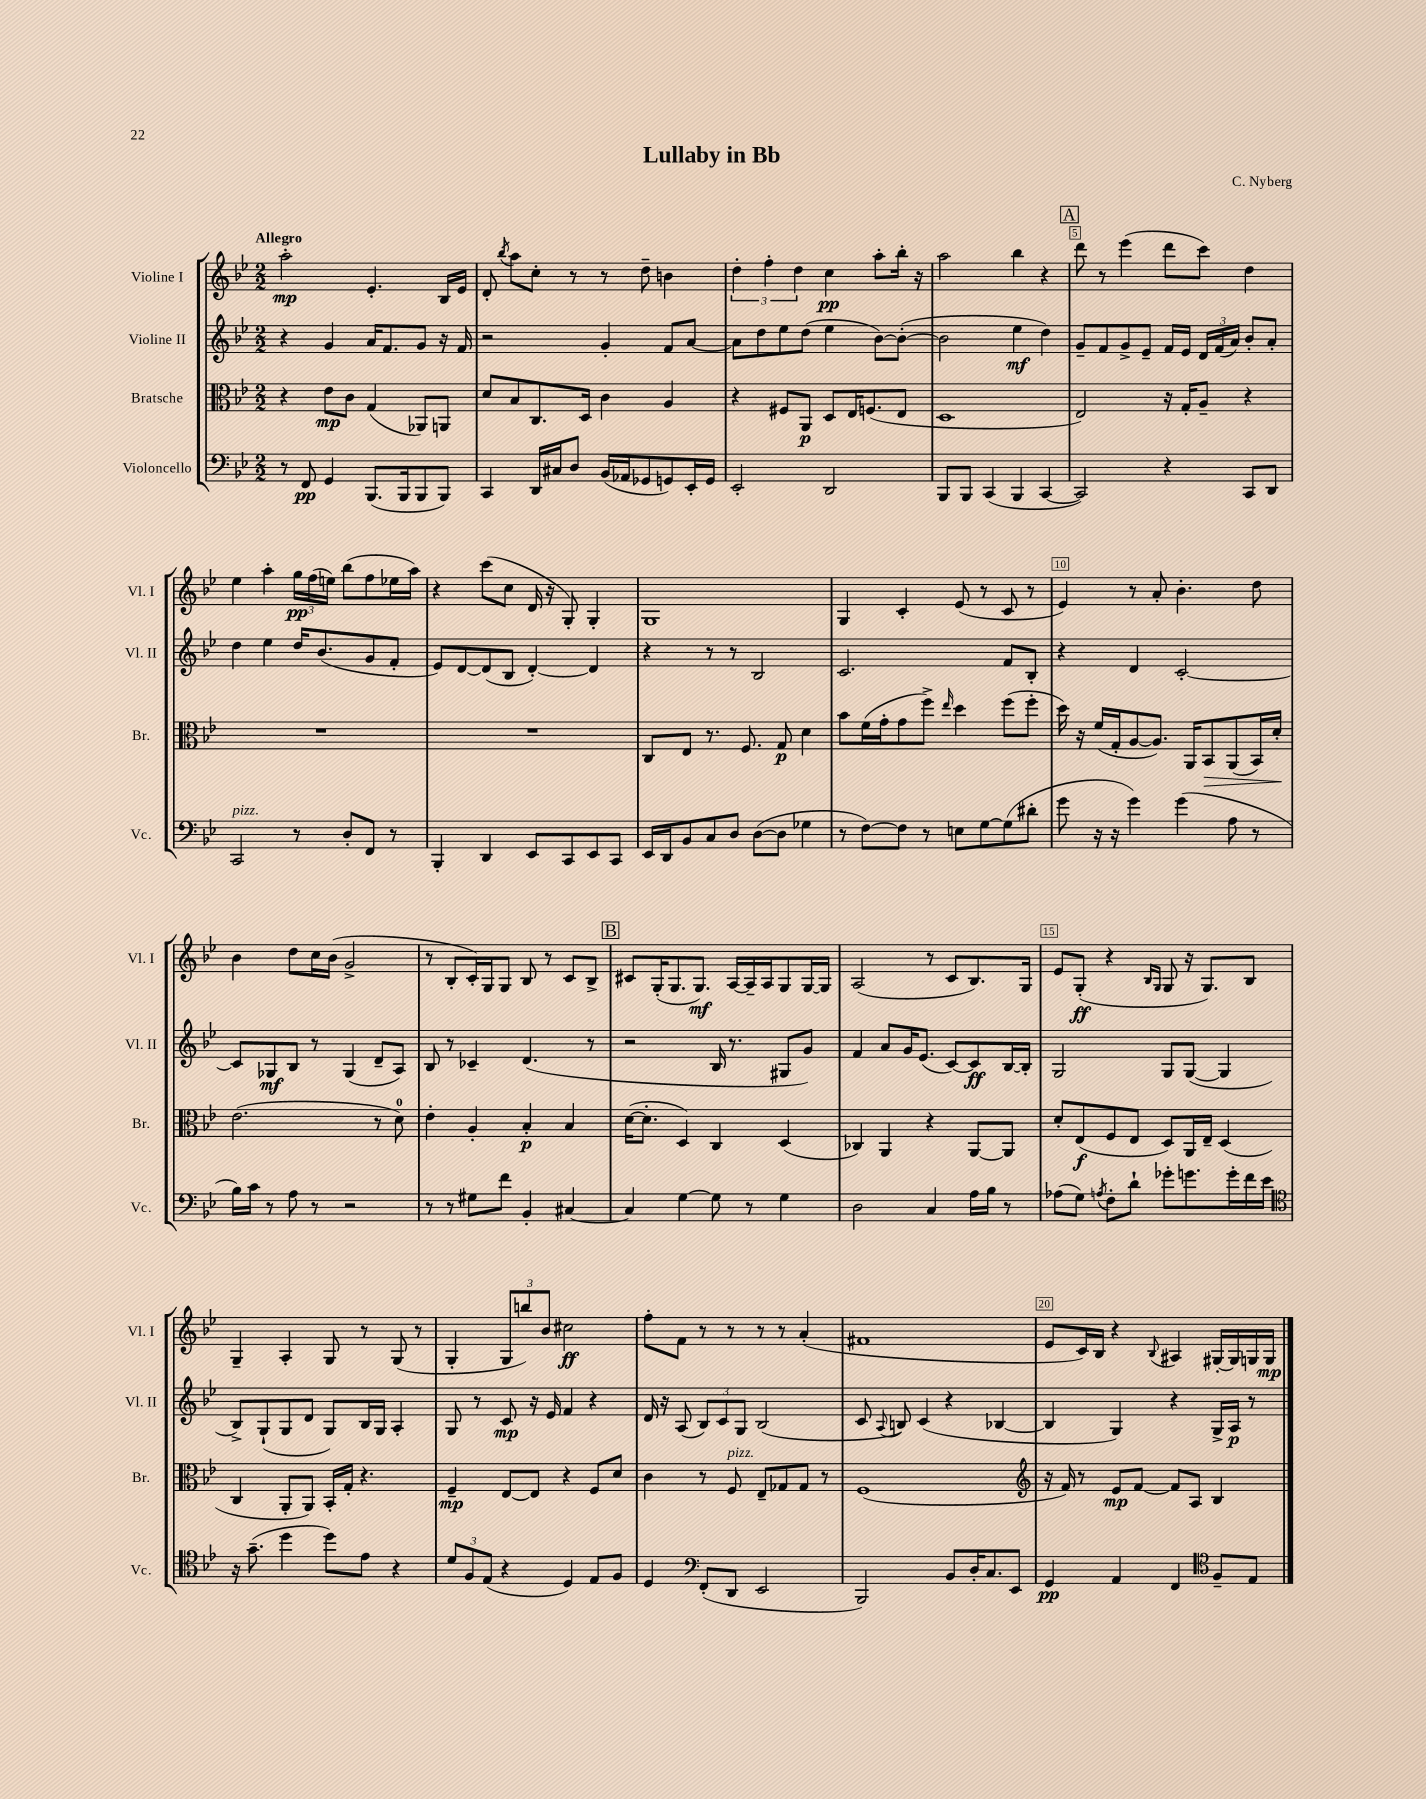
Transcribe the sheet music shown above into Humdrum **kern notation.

**kern	**kern	**kern	**kern
*staff4	*staff3	*staff2	*staff1
*clefF4	*clefC3	*clefG2	*clefG2
*k[b-e-]	*k[b-e-]	*k[b-e-]	*k[b-e-]
*M2/2	*M2/2	*M2/2	*M2/2
8r	4r	4r	2aa'\
8FF/	.	.	.
4GG/	8e-\L	4g/	.
.	8c\J	.	.
(8.BBB-/L	(4G/	16a/LK	4.e-'/
.	.	8.f/	.
16BBB-/k	.	.	.
8BBB-/	8AA-/L)	8g/J	.
8BBB-/J)	8AA/J	16r	16B-/LL
.	.	16f/	16e-/JJ
=	=	=	=
4CC/	8d/L	2r	8d'/
.	.	.	8qbb-/
.	8B-/	.	8aa\L
16DD/LL	8.C/	.	8cc'\J
16C#/J	.	.	.
8D/J	.	.	8r
.	16D/Jk	.	.
(16BB-/LL	4c\	4g'/	8r
16AA-/J	.	.	.
8GG-/	.	.	8dd~\
8GG/)	4A/	8f/L	4b\
16EE-'/L	.	[8a/J	.
16GG/JJ	.	.	.
=	=	=	=
2EE-'/	4r	8a\]L	6dd'\
.	.	8dd\	.
.	.	.	6ff'\
.	8F#/L	8ee-\	.
.	.	.	6dd\
.	8AA/J	(8dd\J	.
2DD/	8D/L	4ee-\	4cc\
.	16E-/K	.	.
.	(8.F/	.	.
.	.	[8b-\L)	8aa'\L
.	8E-/J	(8b-'\_J	16bb-'\Jk
.	.	.	16r
=	=	=	=
8BBB-/L	1D	2b-\]	2aa\
8BBB-/J	.	.	.
(4CC/	.	.	.
4BBB-/	.	4ee-\	4bb-\
[4CC/	.	4dd\)	4r
=	=	=	=
2CC/])	2E-/)	8g~/L	8ddd\
.	.	8f/	8r
.	.	8g^/	(4eee-\
.	.	8e-~/J	.
4r	16r	16f/LL	8ddd\L
.	16G'/LK	16e-/JJ	.
.	8A~/J	24d/LL	8ccc\J)
.	.	(24f/	.
.	.	24a/JJ)	.
8CC/L	4r	8b-'/L	4dd\
8DD/J	.	8a'/J	.
=	=	=	=
2CC/	1r	4dd\	4ee-\
.	.	4ee-\	4aa'\
8r	.	16dd/LK	24gg\LL
.	.	.	(24ff\
.	.	(8.b-/	.
.	.	.	24ee\JJ)
8D'/L	.	.	(8bb-\L
8FF/J	.	8g/	8ff\
8r	.	8f'/J	16ee-\L
.	.	.	16aa\JJ)
=	=	=	=
4BBB-'/	1r	8e-/L)	4r
.	.	[8d/	.
4DD/	.	(8d/]	(8ccc\L
.	.	8B-/J	8cc\J
8EE-/L	.	[4d'/)	16d/
.	.	.	16r
8CC/	.	.	8G'/)
8EE-/	.	4d/]	4G'/
8CC/J	.	.	.
=	=	=	=
16EE-/LL	8C/L	4r	1G
16DD/J	.	.	.
8BB-/	8E-/J	.	.
8C/	8.r	8r	.
8D/J	.	8r	.
.	8.F/	.	.
([8D\L	.	2B-/	.
8D\]J	8G/	.	.
4G-\	4d\	.	.
=	=	=	=
8r	8b-\L	2.c/	4G/
[8F\L)	(16f\L	.	.
.	16g'\J	.	.
8F\]J	8g\	.	4c'/
8r	8ff^\J)	.	.
.	16qqee-/	.	.
8E\L	4dd\	.	(8e-/
[8G\	.	.	8r
(8G\]	(8ff\L	8f/L	8c/
8d#'\J	8ff'\J	8B-'/J	8r
=	=	=	=
8g\	16dd\)	4r	4e-/)
.	16r	.	.
16r	(16f/LL	.	.
16r	16G'/J	.	.
4g\)	[8A/	4d/	8r
.	8.A/]J)	.	8a'/
(4g\	.	[2c'/	4.b-'\
.	16AA/LK	.	.
.	8BB-/	.	.
8A\	(8AA/	.	.
8r	16BB-/L)	.	8dd\
.	16d'/JJ	.	.
=	=	=	=
16B-\LL)	(2.e-\	8c/]L	4b-\
16c\JJ	.	.	.
8r	.	8G-/	.
8A\	.	8B-/J	8dd\L
8r	.	8r	16cc\L
.	.	.	(16b-\JJ
2r	.	(4G-/	2g^/
.	8r	8d~/L	.
.	8d\)	8A/J)	.
=	=	=	=
8r	4e-'\	8B-/	8r
8r	.	8r	8B-'/L
8G#\L	4A'/	4c-~/	16c'/L)
.	.	.	16G/J
8f\J	.	.	8G/J
4BB-'/	4B-'/	(4.d/	8B-/
.	.	.	8r
[4C#/	4B-/	.	8c/L
.	.	8r	8B-^/J
=	=	=	=
4C#/]	([16d\LK	2r	8c#/L
.	8.d'\]J	.	.
.	.	.	(16G'/K
.	.	.	8.G/
[4G\	4D/)	.	.
.	.	.	8.G/J)
8G\]	4C/	16B-/	.
.	.	8.r	[16A/LL
8r	.	.	16A~/]
.	.	.	16A/J
4G\	(4D/	8G#/L	8G/
.	.	8g/J)	[16G/L
.	.	.	16G/]JJ
=	=	=	=
2D\	4C-/)	4f/	(2A/
.	4AA/	8a/L	.
.	.	16g/K	.
.	.	(8.e-/J	.
4C/	4r	.	8r
.	.	[8c/L)	8c/L
16A\LL	[8AA/L	8c/]	8.B-/)
16B-\JJ	.	.	.
8r	8AA/]J	[16B-/L	.
.	.	16B-'/]JJ	16G/Jk
=	=	=	=
(8A-\L	8d'/L	2G/	8e-/L
8G\J)	(8E-/	.	(8G'/J
8qA/	.	.	.
8F'\L	8F/	.	4r
8d`\J	8E-/J	.	.
.	.	.	16qqB-/LL
.	.	.	16qqG/JJ
8g-'\L	8D/L)	8G/L	8G/
8.g\	16AA/L	([8G/J	16r
.	16E-~/JJ	.	8.G/L)
.	(4D/	4G/]	.
16g'\L	.	.	.
16f\	.	.	8B-/J
16e-\JJ	.	.	.
=	=	=	=
*clefC4	*	*	*
16r	4C/	8B-^/L)	4G~/
(8.g~\	.	.	.
.	.	(8G`/	.
4dd\	8AA'/L	8G/	4A'/
.	8AA/J)	8d/J	.
8dd\L)	16BB-'/LL	8G/L)	8G/
.	16G'/JJ	.	.
8e-\J	4.r	16B-/L	8r
.	.	16G/JJ	.
4r	.	4A'/	(8G/
.	.	.	8r
=	=	=	=
12d/L	4F~/	8G/	4G'/
12F/	.	.	.
.	.	8r	.
(12E-/J	.	.	.
4r	[8E-/L	8c/	12G/L
.	.	.	12bb/)
.	8E-/]J	16r	.
.	.	.	12b-/J
.	.	16e-/	.
4D/)	4r	4f/	2cc#\
8E-/L	8F/L	4r	.
8F/J	8d/J	.	.
=	=	=	=
4D/	4c\	16d/	8ff'\L
.	.	16r	.
.	.	(8A/	8f\J
*clefF4	*	*	*
(8FF'/L	8r	12B-/L)	8r
.	.	12c/	.
8DD/J	8F/	.	8r
.	.	12G/J	.
2EE-/	8E-~/L	(2B-/	8r
.	8G-/	.	8r
.	8G-/J	.	(4a'/
.	8r	.	.
=	=	=	=
2BBB-/)	(1F	8c/	1f#
.	.	8qqA/	.
.	.	8B/)	.
.	.	(4c/	.
8BB-/L	.	4r	.
16D'/K	.	.	.
8.C/	.	.	.
.	.	[4B-/	.
8EE-/J	.	.	.
=	=	=	=
*	*clefG2	*	*
4GG/	16r	4B-/]	8e-/L
.	16f/)	.	.
.	8r	.	16c/L)
.	.	.	16B-/JJ
4AA/	8e-/L	4G/)	4r
.	[8f/J	.	.
.	.	.	8qqB-/
4FF/	8f/]L	4r	4A#/
.	8A/J	.	.
*clefC4	*	*	*
8F~/L	4B-/	16G^/LL	[16G#'/LL
.	.	16A/JJ	16G#/]
8E-/J	.	8r	16G/
.	.	.	16G/JJ
==	==	==	==
*-	*-	*-	*-
